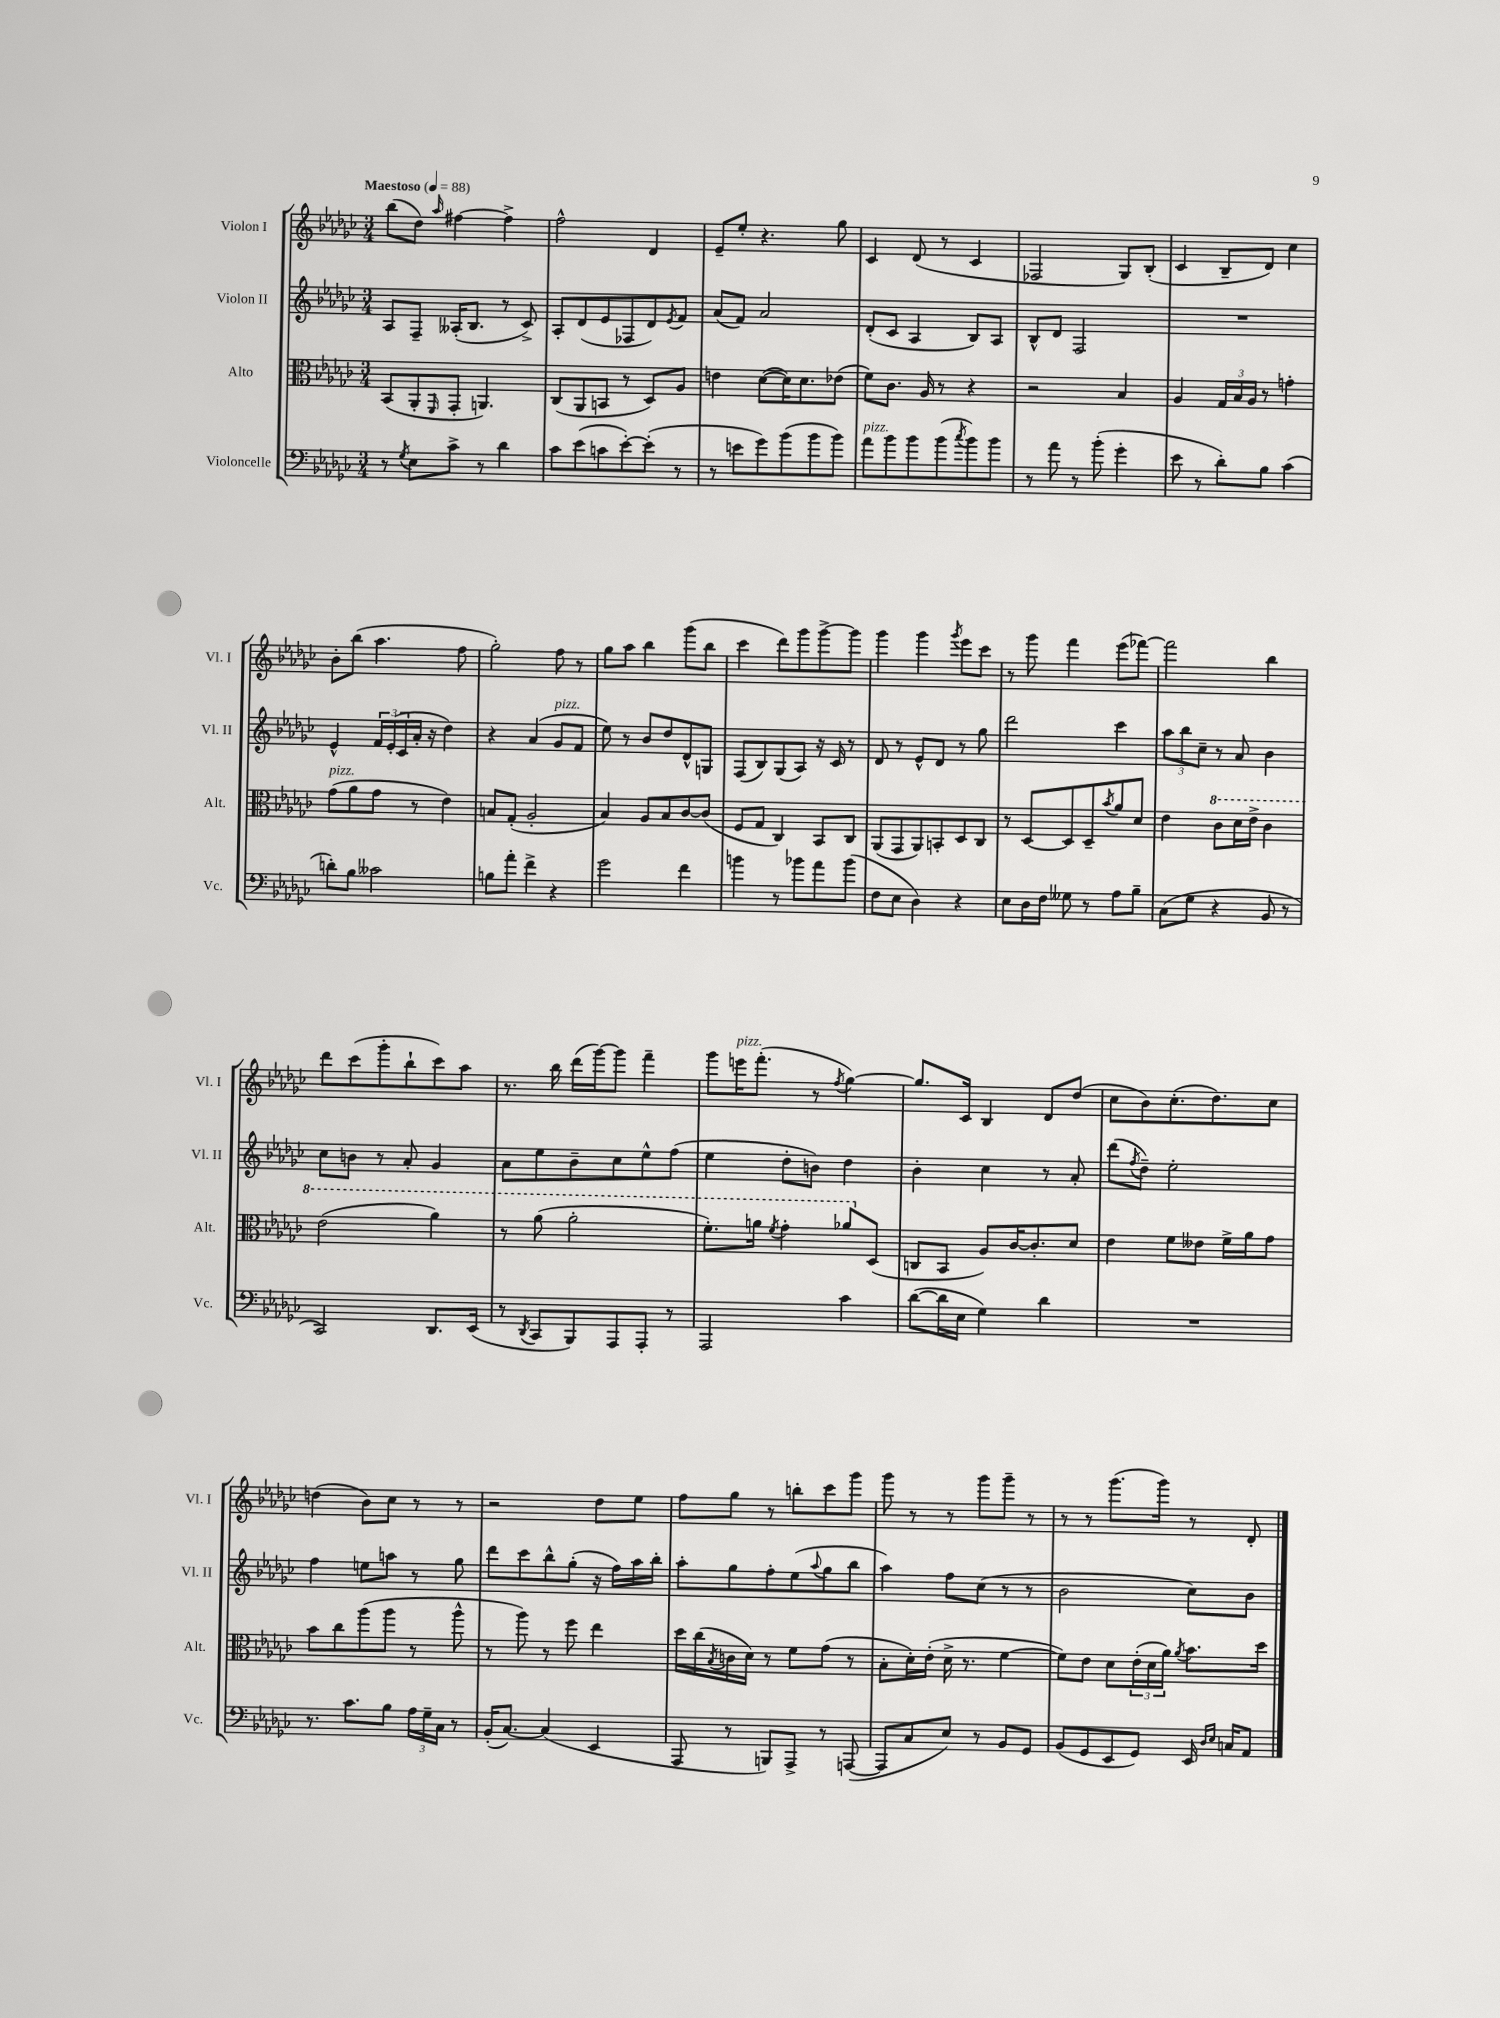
<<
\new StaffGroup <<
\new Staff = "s0" \with { instrumentName = "Violon I" shortInstrumentName = "Vl. I" } {
    \clef treble \key ges \major \numericTimeSignature \time 3/4 \tempo "Maestoso" 4 = 88
    bes''8( des''8) \grace { aes''16 } fis''4~ fis''4-> |
    f''2-^ des'4 |
    ees'8-- ees''8-. r4. ges''8 |
    ces'4 des'8( r8 ces'4 |
    fes2 ges8) bes8-.( |
    ces'4 bes8-- des'8) ces''4 |
    bes'8-. bes''8( aes''4. f''8 |
    ges''2-.) f''8 r8 |
    ges''8 aes''8 bes''4 ges'''8( bes''8 |
    ces'''4 des'''8) ges'''8 ges'''8~-> ges'''8 |
    ges'''4 ges'''4 \acciaccatura { ges'''8 } ees'''8 ces'''8 |
    r8 ges'''8 f'''4 ees'''8( fes'''8~) |
    fes'''2 bes''4 |
    des'''8 ces'''8( ges'''8-. bes''8-! ces'''8) aes''8 |
    r8. bes''16 des'''16( ges'''16~) ges'''8 f'''4-- |
    ges'''8 e'''16^\markup { \italic "pizz." } f'''8.-.( r8 \acciaccatura { f''8 } ges''4~) |
    ges''8. ces'16 bes4 des'8 des''8( |
    ces''8 bes'8) ces''8.-.( des''8.) ces''8 |
    d''4( bes'8) ces''8 r8 r8 |
    r2 des''8 ees''8 |
    f''8 ges''8 r8 b''8-. ces'''8 ges'''8 |
    ges'''8 r8 r8 ges'''8 ges'''8-- r8 |
    r8 r8 ges'''8.( ges'''16) r8 des'8-. \bar "|." |
}
\new Staff = "s1" \with { instrumentName = "Violon II" shortInstrumentName = "Vl. II" } {
    \clef treble \key ges \major \numericTimeSignature \time 3/4
    aes8 f8-- aeses16-.( bes8. r8 ces'8->) |
    aes8-. des'8( ees'8 fes8 des'8) \acciaccatura { ees'8 } f'8 |
    aes'8( f'8) aes'2 |
    des'8-.( ces'8 aes4 bes8) aes8 |
    bes8-^ des'8 f2 |
    R2. |
    ees'4-^ \tuplet 3/2 { f'16 ees'16-.( ces'16 } aes'16-. r16 des''4) |
    r4 aes'4( ges'8^\markup { \italic "pizz." } f'8 |
    ees''8) r8 bes'8 des''8 des'8-^ g8 |
    f8( bes8) ges8( aes8) r16 ces'16 r8 |
    des'8 r8 ees'8-^ des'8 r8 ges''8 |
    des'''2 ces'''4 |
    \tuplet 3/2 { aes''8 bes''8 ces''8-- } r8 aes'8 bes'4 |
    ces''8 b'8 r8 aes'8-. ges'4 |
    aes'8 ees''8 bes'8-- ces''8 ees''8-^ f''8( |
    ees''4 des''8-. b'8) des''4 |
    bes'4-. ces''4 r8 aes'8-. |
    des'''8( \acciaccatura { f''8 } des''8--) ees''2-. |
    f''4 e''8 a''8 r8 ges''8 |
    des'''8 ces'''8 bes''8-^ ges''8-.( r16 f''16) aes''16 bes''16-. |
    aes''8-. ges''8 f''8-. ees''8( \appoggiatura { aes''8 } ges''8 bes''8 |
    aes''4) f''8 ces''8( r8 r8 |
    bes'2 ces''8) bes'8 \bar "|." |
}
\new Staff = "s2" \with { instrumentName = "Alto" shortInstrumentName = "Alt." } {
    \clef alto \key ges \major \numericTimeSignature \time 3/4
    bes,8( aes,8-. \grace { f,16 } ges,8-. a,4.) |
    ces8( aes,8 b,8 r8 des8) aes8 |
    e'4 des'8~( des'16) des'8. ees'8( |
    f'8) ces'8. aes16 r8 r4 |
    r2 bes4 |
    aes4 \tuplet 3/2 { ges16 bes16 aes16 } r8 g'4-. |
    ges'8^\markup { \italic "pizz." }( aes'8 ges'8 r8 ees'4) |
    b8 ges8-.( aes2-. |
    bes4) aes8 bes8 ces'8~ ces'8( |
    f8 ges8 ces4) bes,8 ces8 |
    aes,8( ges,8 aes,8) b,8-. des8 ces8 |
    r8 des8~ des8 des8-- \acciaccatura { bes'8 } aes'8 des'8 |
    ees'4 \ottava #1 ces''8 des''16 ees''16-> ces''4 |
    ees''2( aes''4) |
    r8 aes''8( aes''2-. |
    f''8.-.) a''16 \acciaccatura { f''8 } ges''4-. aes''8 \ottava #0 des8( |
    c8 bes,8 aes8) ces'16~ ces'8.-. des'8 |
    ees'4 f'8 eeses'8 f'16-> aes'16 ges'8 |
    bes'8 ces''8 aes''8( aes''8 r8 aes''8-^ |
    r8 aes''8) r8 f''8 ees''4 |
    des''16 ces''16( \acciaccatura { bes8 } c'16 des'16) r8 f'8 ges'8( r8 |
    bes8-. des'16-.) ees'16-.( des'16-> r8. f'4~ |
    f'8) ees'8 des'8 \tuplet 3/2 { ees'16-.( des'16 aes'16) } \acciaccatura { aes'8 } bes'8. des''16 \bar "|." |
}
\new Staff = "s3" \with { instrumentName = "Violoncelle" shortInstrumentName = "Vc." } {
    \clef bass \key ges \major \numericTimeSignature \time 3/4
    r8 \acciaccatura { ges8 } ees8 ces'8-> r8 des'4 |
    ces'8 ees'8( c'8 ees'8~-.) ees'8-.( r8 |
    r8 e'8 ges'8) bes'8( bes'8 bes'8) |
    aes'8^\markup { \italic "pizz." } bes'8 bes'8 bes'8( \acciaccatura { ces''8 } bes'8) bes'8 |
    r8 aes'8 r8 bes'8-.( ges'4-. |
    ees'8 r8 des'8-.) bes8 ces'4( |
    d'8-.) bes8 ceses'2 |
    b8 aes'8-. f'4-> r4 |
    ges'2 f'4 |
    b'4 r8 bes'8 aes'8 bes'8( |
    f8 ees8 des4) r4 |
    ees8 des16 f16 geses8 r8 aes8 bes8-- |
    ces8( ges8 r4 bes,8 r8 |
    ces,2) des,8. ees,16( |
    r8 \acciaccatura { des,8 } ces,8 bes,,8) aes,,8 aes,,8-. r8 |
    aes,,2 ces'4 |
    des'8~( des'16 ees16 ges4) des'4 |
    R2. |
    r8. ces'8. bes8 \tuplet 3/2 { aes16 ges16-- ces16 } r8 |
    bes,16-.( ces8.~) ces4( ees,4 |
    aes,,8 r8 b,,8) aes,,8-> r8 a,,8~( |
    a,,8 ces8 ees8) r8 bes,8 ges,8 |
    bes,8( ges,8 ees,8 ges,8) ees,16 \grace { des16 ees16 } c16 aes,8 \bar "|." |
}
>>
>>
\layout { \context { \Score \remove "Bar_number_engraver" } }
